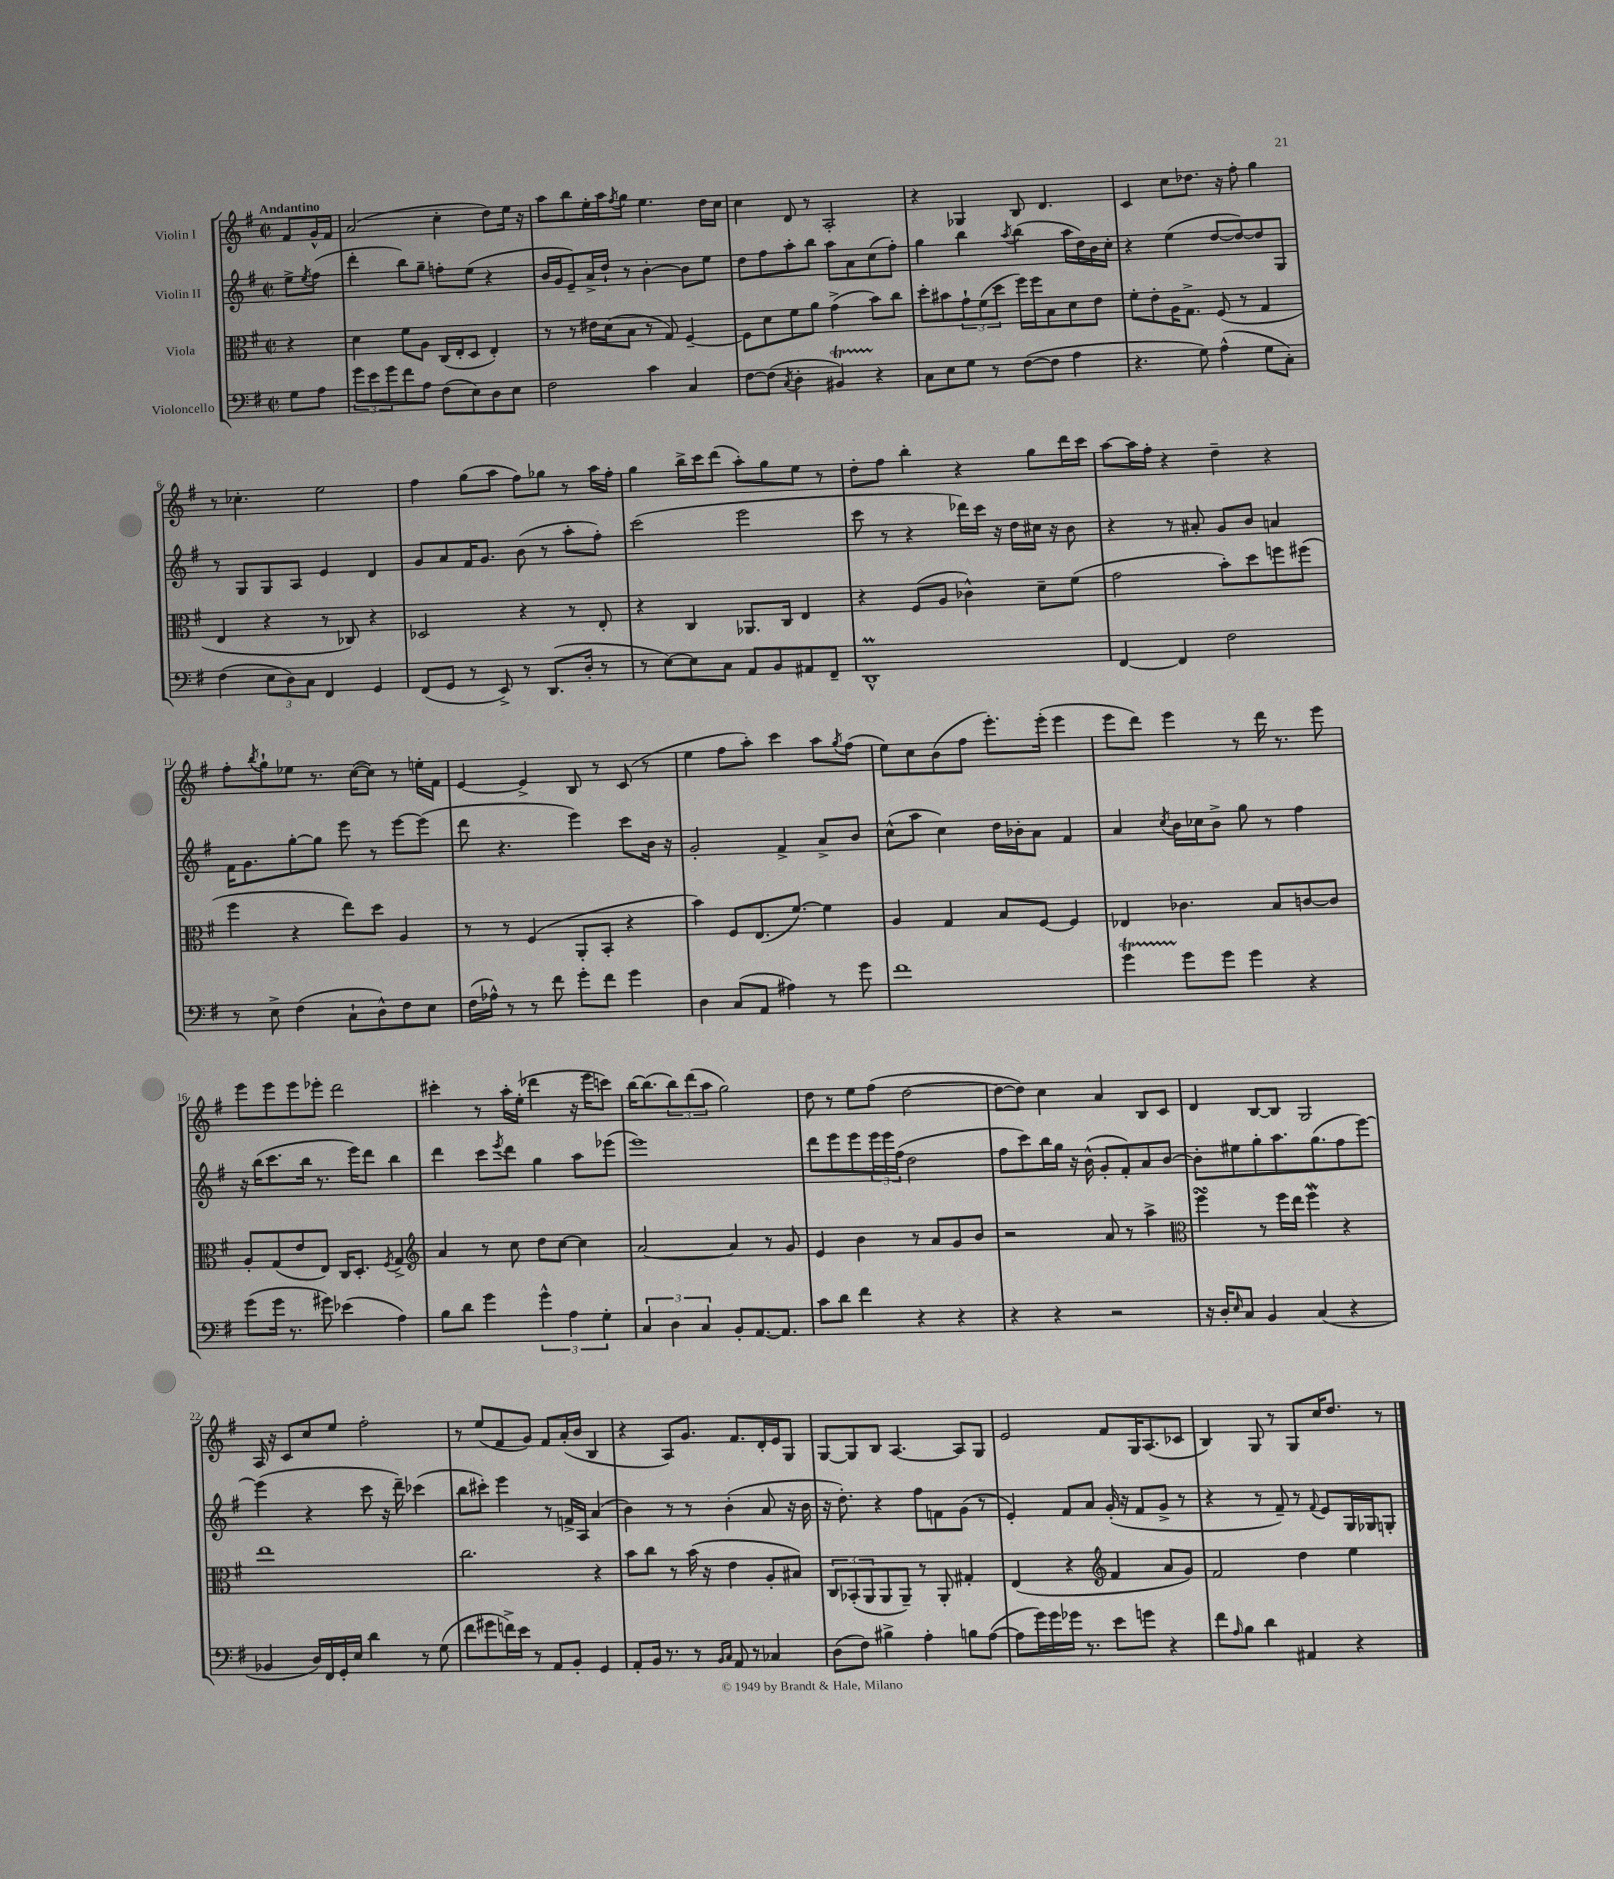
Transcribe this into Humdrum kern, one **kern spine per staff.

**kern	**kern	**kern	**kern
*staff4	*staff3	*staff2	*staff1
*clefF4	*clefC3	*clefG2	*clefG2
*k[f#]	*k[f#]	*k[f#]	*k[f#]
*M2/2	*M2/2	*M2/2	*M2/2
*met(c|)	*met(c|)	*met(c|)	*met(c|)
8G\L	4r	8ee^\L	8f#/L
.	.	8qee/	.
8A\J	.	(8ff#\J	16g^^/L
.	.	.	16f#/JJ
=	=	=	=
12g\L	4d\	4ddd'\	(2a/
12e\	.	.	.
12g\	.	.	.
8f#\	8f#\L	8bb\L)	.
8A\J	8A\J	8gg~\J	.
(8F#\L	(16C/LL	8ff'\L	4cc'\
.	16E'/J	.	.
8E\)	8D/J	(8ee\J	.
8D\	4E'/)	4r	8dd\L)
8E\J	.	.	16ee\Jk
.	.	.	16r
=	=	=	=
2F#\	8r	16b/LL	8aa\L
.	.	16g/J	.
.	8r	8e~/)	8bb\
.	16e#\LL	16a^/L	16ee'\L
.	(16d\J	16dd`/JJ	16aa\J
.	.	.	8qff#/
.	8B\J	8r	8gg\J
4c\	8r	[4b'\	4.ee\
.	8G/)	.	.
4C/	[4F#~/	8b\]L	.
.	.	8ee\J	16dd\LL
.	.	.	16cc\JJ
=	=	=	=
[8F#\L	8F#\]L	8dd\L	4cc\
(8F#\]J	8d\	8ff#\	.
8qC/	.	.	.
4D'\	8f#\	8aa'\	8d/
.	8a\J	8bb\J	8r
4BB#/)	(4g^\	8aa\L	2A'/
.	.	8a\	.
4r	8b\L)	(8cc\	.
.	8cc\J	8ff#'\J)	.
=	=	=	=
8C\L	8dd'\L	4gg\	4r
8E\	8b#\	.	.
8G\J	12g`\	4bb\	4G-/
.	(12f#\	.	.
8r	.	.	.
.	12dd\J	.	.
.	.	8qaa/	.
([8F#\L	16ff#\LL)	(4bb\	8B/
.	16ff#\J	.	.
8F#\]J	8B\	.	4.d/
4A\	8d\	16aa\LL	.
.	.	16dd\)	.
.	8e\J	16b\	.
.	.	16cc'\JJ	.
=	=	=	=
4.r	8f#'\L	4r	4c/
.	8e'\	.	.
.	16A\K	(4ee\	8cc\L
.	8.G^\J	.	.
8G\)	.	.	8.dd-\J
(4A^^\	(8F#/	[8dd/L	.
.	.	.	16r
.	8r	8dd/_)	8ff#'\
8G\L	4G/	8dd/]	4gg\
8C'\J)	.	8G/J	.
=	=	=	=
(4F#\	4E/	8r	8r
.	.	8G/L	4.cc-'\
12E\L	4r	8G/	.
12D\)	.	.	.
.	.	8A/J	.
12C\J	.	.	.
4FF#/	8r	4e/	2ee\
.	8C-/)	.	.
4GG/	4r	4d/	.
=	=	=	=
(8FF#/L	2D-/	8g/L	4ff#\
8GG/J	.	8a/	.
8r	.	16f#/K	(8gg\L
.	.	8.g/J	.
8EE^/)	.	.	8aa\J
8r	4r	(8b\	8ff#\L)
(8.DD/L	.	8r	8gg-\J
.	8r	8aa'\L	8r
16D'/Jk	.	.	.
8r	8E'/	8ff#'\J)	16aa\LL
.	.	.	16ff#'\JJ
=	=	=	=
8r	4r	(2ccc\	4gg\
[8E\L)	.	.	.
8E\]	4C/	.	16bb^\LL
.	.	.	16ccc\J
8C\J	.	.	(8ddd\J
8AA/L	8.AA-/L	2eee\	8aa'\L)
8BB/	.	.	8gg\
.	16C/Jk	.	.
8AA#/	4E/	.	8ee\J
8FF#~/J	.	.	8r
=	=	=	=
1DD^^	4r	8ccc\	8dd'\L
.	.	8r	8ff#\J
.	(8F#/L	4r	4bb'\
.	8A/J	.	.
.	4c-^^\)	16ddd-\LL)	4r
.	.	16ccc\JJ	.
.	.	16r	.
.	.	16dd\LL	.
.	8d~\L	16cc#\JJ	8gg\L
.	.	16r	.
.	(8f#\J	8b\	16ddd\L
.	.	.	16ccc\JJ
=	=	=	=
[4FF#/	2g\	4r	[8aa\L
.	.	.	16aa\]L
.	.	.	16ff#'\JJ
4FF#/]	.	8r	4r
.	.	8a#'/	.
2F#\	8b'\L)	8g/L	4dd~\
.	8dd\	8b/J	.
.	8ff\	4a/	4r
.	(8ff#\J	.	.
=	=	=	=
8r	4ff#\	16f#\LK	8ff#'\L
.	.	8.g\	.
.	.	.	8qbb/
8E^\	.	.	8gg`\
(4F#\	4r	[8gg'\	8ee-\J
.	.	8gg\]J	8.r
8C`\L	8ee\L)	8eee\	.
.	.	.	([16cc\LK
8D^^\)	8dd\J	8r	8cc\]J)
8F#\	4A/	[8eee\L	8r
8E\J	.	(8eee\]J	16ee'\LL
.	.	.	16f#\JJ
=	=	=	=
(16F#\LL	8r	8ddd\	[4e/
16A-^^\JJ)	.	.	.
8r	8r	4.r	.
8r	(4F#/	.	4e^/]
8f#\	.	.	.
8g'\L	8AA'/L	4eee\)	8B/
8f#\J	8BB'/J	.	8r
4g\	4r	8ccc\L	(8c/
.	.	16b\Jk	8r
.	.	16r	.
=	=	=	=
4D\	4b\)	2g'/	4ee\
(8C/L	8F#/L	.	8ff#\L
8AA/J	(8.E/	.	8aa'\J)
4A#\)	.	4f#^/	4ccc\
.	[8.f#/J)	.	.
8r	4f#\]	8a^/L	8aa\L
.	.	.	8qgg/
8g\	.	8b/J	(8ff#\J
=	=	=	=
1f#	4A/	(8cc^^\L	8ee\L)
.	.	8aa\J	8cc\
.	4G/	4cc\)	(8b\
.	.	.	8ff#\J
.	8B/L	16dd\LL	8.eee'\L)
.	.	16b-'\J	.
.	[8F#/J	8a\J	.
.	.	.	(16eee'\Jk
.	4F#/]	4f#/	4eee\
=	=	=	=
4g\	4E-/	4a/	8eee\L
.	.	.	8ddd\J)
.	.	8qcc/	.
8g\L	4.c-\	16b\LL	4eee\
.	.	16cc-\J	.
8g\J	.	8b^\J	.
4g\	.	8gg\	8r
.	8B/L	8r	16ddd\
.	.	.	8.r
4r	[8c/	4ff#\	.
.	8c/]J	.	8eee\
=	=	=	=
(8g\L	8A'/L	16r	8eee\L
.	.	(16bb\LK	.
16g\Jk	(8G/	8.ccc\	8eee\
8.r	.	.	.
.	8e/	.	8eee\
.	.	16bb\Jk	.
8g#\)	8E/J)	8.r	8eee-'\J
(4e-\	16C/LK	.	2ddd\
.	8.D'/J	16eee\LK)	.
.	.	8ddd\J	.
.	8qF#/	.	.
4A\)	4G^/	4bb\	.
=	=	=	=
*	*clefG2	*	*
8B\L	4a/	4ddd\	4ccc#'\
8d\J	.	.	.
4g\	8r	8ccc\L	8r
.	.	8qeee/	.
.	8cc\	8ddd\J	16aa'\LL
.	.	.	(16ee'\JJ
6g^^\	8dd\L	4gg\	4ddd-\
.	[8cc\J	.	.
6A\	.	.	.
.	4cc\]	8aa\L	16r
.	.	.	16eee\LK
6G'\	.	.	.
.	.	(8eee-\J	8ccc\J)
=	=	=	=
6C/	[2a/	1eee)	[16bb\LK
.	.	.	(8.bb\]
6D\	.	.	.
.	.	.	12bb\)
6C/	.	.	(12ddd\
.	.	.	12aa\J
8BB'/L	4a/]	.	2gg\)
[8.AA/	.	.	.
.	8r	.	.
8.AA/]J	.	.	.
.	8g/	.	.
=	=	=	=
8c\L	4e/	8ddd\L	8dd\
8d\J	.	8eee\	8r
4f#\	4b\	8eee\	8ee\L
.	.	24eee\L	(8ff#\J
.	.	24eee\	.
.	.	(24ff#\JJ	.
4r	8r	2dd\	[2dd\
.	8a/L	.	.
4r	8g/	.	.
.	8b/J	.	.
=	=	=	=
4r	2r	8ff#\L	8dd\_L
.	.	8ccc\)	8dd\]J)
4r	.	16bb\L	4cc\
.	.	16gg\JJ	.
.	.	16r	.
.	.	(16b^^\	.
2r	8a/	8g'/L	4a/
.	8r	8f#'/)	.
.	4aa^\	8a/	8B/L
.	.	[8b/J	8c/J
=	=	=	=
*	*clefC3	*	*
16r	4ff#\	8b'\]L	4d/
16D'/LK	.	.	.
16qqE/	.	.	.
8C/J	.	8ee#\	.
4BB/	8r	8gg'\	[8B/L
.	16ff#\LL	8.aa\	8B/]J
.	16ee\JJ	.	.
(4C/	4ff#\	.	2G/
.	.	(8.gg\	.
4r	4r	8ff#\	.
.	.	[8eee\J)	.
=	=	=	=
4BB-/	1ee	(4eee\]	16A/
.	.	.	16r
.	.	.	8c/L
16D/LL)	.	4r	8cc/
16FF#/	.	.	.
16GG'/	.	.	8ee/J
16E/JJ	.	.	.
4d\	.	8ccc\	2ff#'\
.	.	16r	.
.	.	16ddd~\)	.
8r	.	(4ccc-\	.
(8G\	.	.	.
=	=	=	=
8f#\L	2.cc\	8bb\L	8r
8g#\	.	8ccc#'\J)	(8ee/L
16f^\L)	.	4eee\	8f#/
16e\JJ	.	.	.
8r	.	.	8g/J)
8AA/L	.	8r	8f#/L
8BB'/J	.	16f^/LL	(16a'/L
.	.	16A/JJ	16b/JJ
4GG/	4r	(4a/	4B/
=	=	=	=
8AA'/L	8b\L	4b\)	4r
16BB/Jk	8cc\J	.	.
8.r	.	.	.
.	8r	8r	8A/L)
8r	(16b\	8r	8.g/J
.	16r	.	.
16qqBB/LL	.	.	.
16qqC/JJ	.	.	.
8AA/	4e\	(4b'\	.
.	.	.	8.f#/L
8r	.	.	.
4C-/	8A'/L	8a/	16d'/L
.	.	.	16e/J
.	8B#/J)	16r	8G/J
.	.	16b\	.
=	=	=	=
(8D\L	12C/L	16r	[8G/L
.	.	8.dd'\)	.
.	(12BB-'/	.	.
8F#\J)	.	.	8G/]
.	12AA/	.	.
4B#^\	8AA/	4r	8B/J
.	8AA~/J)	.	[4.A/
4A'\	8r	8ff#\L	.
.	8AA'/	8f\	.
8B\L	4G#'/	(8g\J	8A/]L
([8A\J	.	8r	8G/J
=	=	=	=
8A\]L	(4E/	4e'/)	2e/
16g\L)	.	.	.
16g\	.	.	.
16g-\JJ	4r	8f#/L	.
8.r	.	.	.
.	.	8a/J	.
*	*clefG2	*	*
8e\L	4f#/	(16g'/	8f#/L
.	.	16r	.
8g\J	.	8f#/L	16G/K
.	.	.	(8.A/
4r	8a/L	8g^/J	.
.	8g/J)	8r	8c-/J
=	=	=	=
8f#\L	2f#/	4r	4B/)
16qqA/	.	.	.
8B\J	.	.	.
4d\	.	8r	8G/
.	.	8f#~/)	8r
4AA#/	4dd\	8r	8G/L
.	.	8qqf#/	.
.	.	8e/L	16cc/K
.	.	.	8.dd/J
4r	4ee\	16G/L	.
.	.	16G-/J	.
.	.	8G'/J	8r
==	==	==	==
*-	*-	*-	*-
